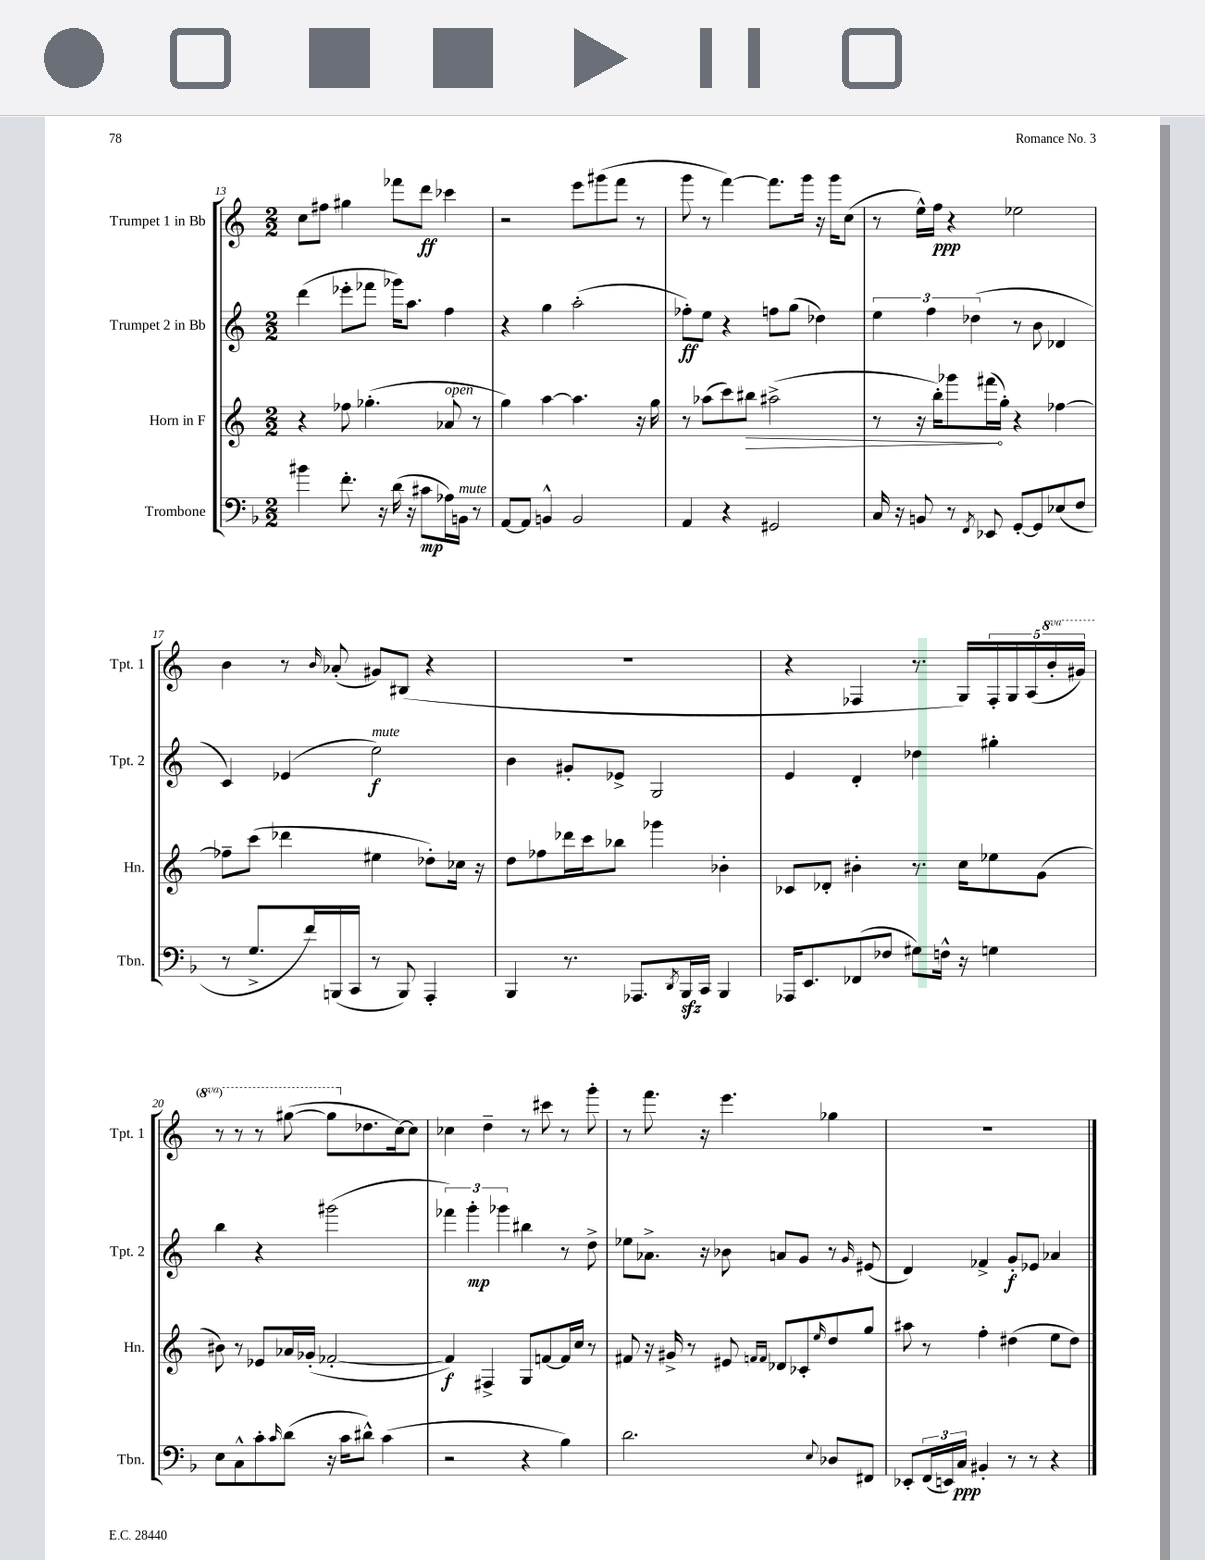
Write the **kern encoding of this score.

**kern	**kern	**kern	**kern
*staff4	*staff3	*staff2	*staff1
*clefF4	*clefG2	*clefG2	*clefG2
*k[b-]	*k[]	*k[]	*k[]
*M2/2	*M2/2	*M2/2	*M2/2
4b#	4r	(4ddd	8cc
.	.	.	8ff#
8.f'	8ff-	8eee-'	4gg#
.	(4.gg-'	8fff-	.
16r	.	.	.
(16d	.	16ggg-)	8fff-
16r	.	8.aa	.
8c#	.	.	8ddd
16A-)	8a-	4ff	4ccc-
16BB	.	.	.
8r	8r	.	.
=	=	=	=
[8AA	4gg)	4r	2r
8AA]	.	.	.
4BB^^	[4aa	4gg	.
2BB	4.aa]	(2aa'	8eee
.	.	.	(8ggg#
.	.	.	8fff
.	16r	.	8r
.	16gg	.	.
=	=	=	=
4AA	8r	8ff-')	8ggg
.	(8aa-	8ee	8r
4r	8ccc)	4r	[4fff)
.	8bb#	.	.
2GG#	(2aa#^	8ff	8.fff]
.	.	(8gg	.
.	.	.	16ggg
.	.	4dd-)	16r
.	.	.	16ggg
.	.	.	(8cc
=	=	=	=
16C	8r	6ee	8r
16r	.	.	.
8BB	16r	.	16ee^^)
.	.	6ff	.
.	16bb')	.	16ff
8r	8ggg-	.	4r
.	.	(6dd-	.
8qFF	.	.	.
8EE-	(16fff#	.	.
.	16gg')	.	.
[8GG'	4r	8r	2ee-
8GG]	.	8b	.
(8E-	[4ff-	4d-	.
8F	.	.	.
=	=	=	=
8r	8ff-~]	4c)	4b
8.G^	(8ccc	.	.
.	4ddd-	(4e-	8r
16f)	.	.	.
.	.	.	16qqb
(16BBB	.	.	(8a-'
16CC	.	.	.
8r	4ee#	2ee)	8g#)
8BBB)	.	.	(8B#
4AAA'	8dd-')	.	4r
.	16cc-	.	.
.	16r	.	.
=	=	=	=
4BBB-	8dd	4b	1r
.	8ff-	.	.
8.r	16ddd-	8g#'	.
.	16ccc	.	.
.	8bb-	8e-^	.
8.AAA-	.	.	.
.	4ggg-	2G	.
8qDD	.	.	.
16BBB-	.	.	.
16CC	.	.	.
4BBB-	4b-'	.	.
=	=	=	=
16AAA-	8c-	4e	4r
8.EE	.	.	.
.	8d-'	.	.
(8FF-	4b#'	4d'	4F-
8F-	.	.	.
8G#)	8.r	4dd-	8.r
16F^^	.	.	.
16r	16cc	.	16G)
4G	8ee-	4gg#'	20F-'
.	.	.	20G
.	.	.	(20A
.	(8g	.	.
.	.	.	20bb'
.	.	.	20gg#)
=	=	=	=
8E	8b#)	4bb	8r
8C^^	8r	.	8r
8c'	8e-	4r	8r
16qqc	.	.	.
(8d	16a-	.	([8ggg#
.	(16g-'	.	.
16r	[2f-'	(2ggg#	8ggg#]
16c	.	.	.
8d#^^)	.	.	8.dd-
(4c	.	.	.
.	.	.	[16cc)
.	.	.	8cc]
=	=	=	=
2r	4f-])	6fff-)	4cc-
.	.	6ggg'	.
.	4F#^	.	4dd~
.	.	6ggg-	.
4r	8G	4bb#	8r
.	[8f	.	8ccc#
4B-)	16f]	8r	8r
.	16cc	.	.
.	8r	8dd^	8ggg'
=	=	=	=
2.d	8f#	8ee-	8r
.	16r	8.a-^	8.fff
.	16g#^	.	.
.	8r	.	.
.	.	16r	16r
.	8e#	8b-	4.eee
.	16qqf	.	.
.	16qqf	.	.
.	8d-	8a	.
.	8c-'	8g	.
8qqE	16qqee	.	.
8D-	8dd	8r	4gg-
.	.	16qqg	.
8FF#	8gg	(8e#	.
=	=	=	=
8EE-'	8aa#	4d)	1r
(24FF	8r	.	.
24EE)	.	.	.
24C	.	.	.
4BB#'	4ff'	4f-^	.
8r	(4dd#	8g'	.
8r	.	8e-	.
4r	8ee	4a-	.
.	8dd#)	.	.
==	==	==	==
*-	*-	*-	*-
